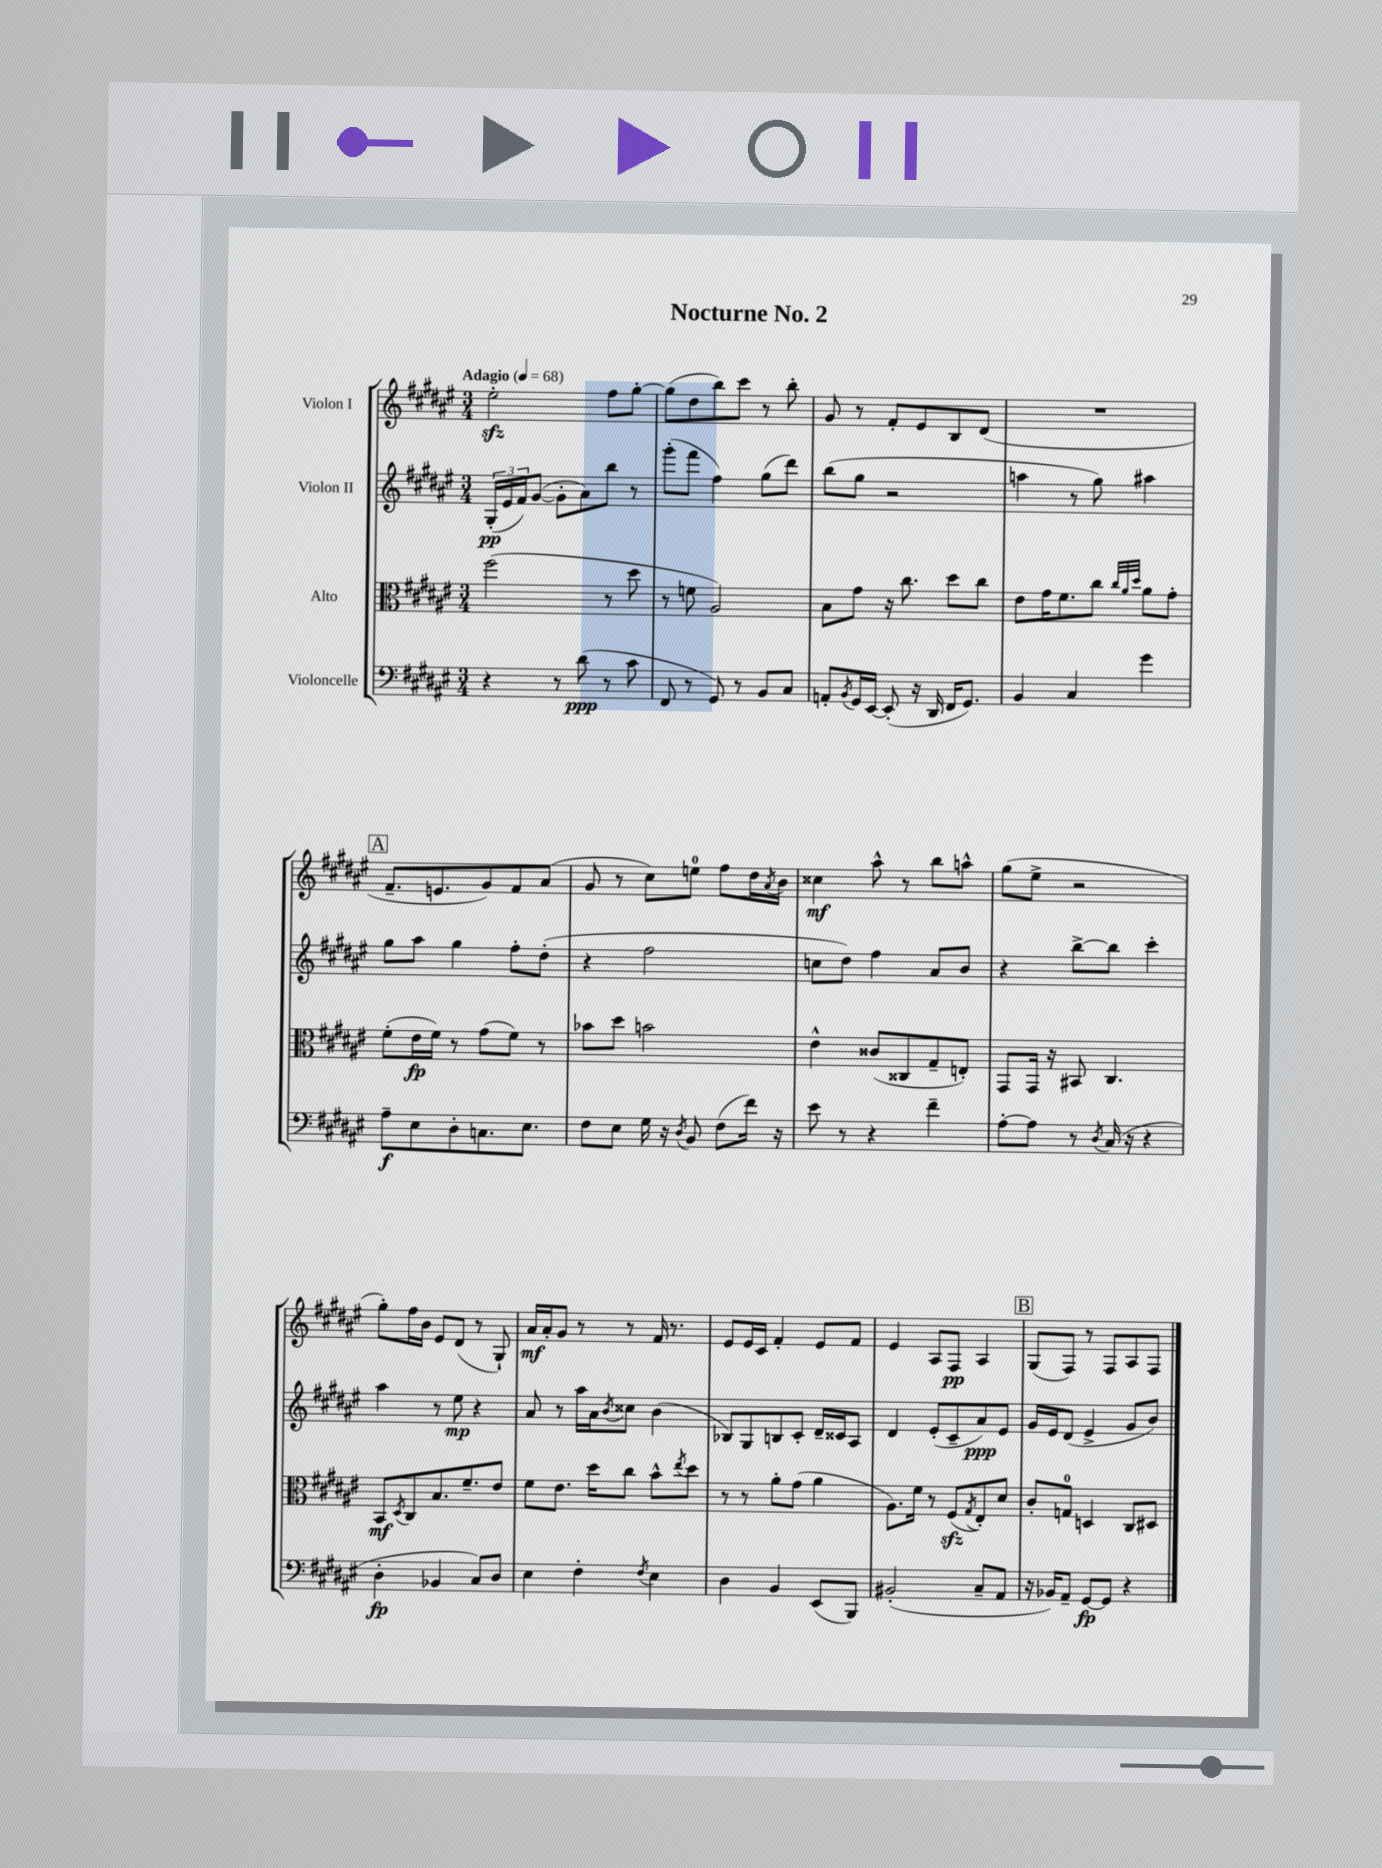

**kern	**kern	**kern	**kern
*staff4	*staff3	*staff2	*staff1
*clefF4	*clefC3	*clefG2	*clefG2
*k[f#c#g#d#a#e#]	*k[f#c#g#d#a#e#]	*k[f#c#g#d#a#e#]	*k[f#c#g#d#a#e#]
*M3/4	*M3/4	*M3/4	*M3/4
*MM68	*MM68	*MM68	*MM68
4r	(2ff#\	(24G#'/LL	2ee#'\
.	.	24e#/	.
.	.	24f#/J)	.
.	.	([8g#/J	.
8r	.	8g#'\]L	.
(8d#\	.	8a#\)	.
8r	8r	8bb\J	8ff#\L
8c#\	8dd#\	8r	[8gg#'\J
=	=	=	=
8FF#/	8r	(8ggg#'\L	(8gg#\]L
8r	8f\	8fff#\J	8dd#\
8GG#/)	2A#/)	4ff#\)	8bb\)
8r	.	.	8ccc#\J
8BB/L	.	(8gg#\L	8r
8C#/J	.	8ddd#\J)	8bb'\
=	=	=	=
8AA'/L	8B\L	(8bb\L	8g#/
8qBB/	.	.	.
16GG#/L	8g#\J	8gg#\J	8r
[16EE#/JJ	.	.	.
(8EE#'/]	16r	2r	8f#'/L
.	8.cc#\	.	.
16r	.	.	8e#/
16DD#/	.	.	.
16FF#/LK	8dd#\L	.	8B/
8.GG#/J)	.	.	.
.	8cc#\J	.	(8d#/J
=	=	=	=
4BB/	8e#\L	4aa\	2.r
.	16g#\K	.	.
.	8.f#\	.	.
4C#/	.	8r	.
.	8cc#\J	8gg#\)	.
.	32qqcc#/LLL	.	.
.	32qqa#/	.	.
.	32qqdd#/JJJ	.	.
4g#\	8a#\L	4aa#\	.
.	8g#'\J	.	.
=	=	=	=
8A#~\L	(8f#'\L	8gg#\L	8.f#~/L
8E#\	16e#\L	8aa#\J	.
.	16f#\JJ)	.	8.e/
8D#'\	8r	4gg#\	.
8.C\	(8g#\L	.	8g#/)
.	8f#\J)	8ff#'\L	8f#/
8.E#\J	.	.	.
.	8r	(8dd#'\J	(8a#/J
=	=	=	=
8F#\L	8b-\L	4r	8g#/
8E#\J	8dd#\J	.	8r
16G#\	2b\	2ff#\	8cc#\L)
16r	.	.	.
8qD#/	.	.	.
8BB/	.	.	8ee\J
(8F#\L	.	.	8ff#\L
16f#\Jk)	.	.	16dd#\L
.	.	.	8qa#/
16r	.	.	16b\JJ
=	=	=	=
8e#\	4e#^^\	8cc\L	4cc##\
8r	.	8dd#\J)	.
4r	(8c##/L	4ff#\	8aa#^^\
.	8C##/	.	8r
4f#~\	8G#~/	8a#/L	8bb\L
.	8E'/J)	8b/J	8aa^^\J
=	=	=	=
[8A#'\L	8GG#/L	4r	(8gg#\L
8A#\]J	16GG#/Jk	.	8ee#^\J
.	16r	.	.
8r	8BB#/	[8bb^\L	2r
8qD#/	.	.	.
(16C#/	4.C#/	8bb\]J	.
16r	.	.	.
4r	.	4ccc#'\	.
=	=	=	=
4D#'\	8BB/L	4aa#\	8gg#'\L)
.	8qD#/	.	.
.	8C#/	.	16ff#\L
.	.	.	16b\JJ
4BB-/	8.B/	8r	8e#/L
.	.	8ee#\	(8d#/J
.	8.f#~/	.	.
8C#/L)	.	4r	8r
8D#/J	8e#/J	.	8G#`/)
=	=	=	=
4E#\	8f#\L	8a#/	16a#/LL
.	.	.	16a#'/J
.	8.e#\J	8r	8g#/J
4F#'\	.	16aa#\LL	8r
.	16dd#\LK	16a#\J	.
.	.	8qb/	.
.	8cc#\J	8cc##\J	8r
8qF#/	.	.	.
4E#\	8b^^\L	(4b\	16f#/
.	.	.	8.r
.	8qee#/	.	.
.	8dd#\J	.	.
=	=	=	=
4D#\	8r	8B-/L)	8e#/L
.	8r	8G#/	16e#/L
.	.	.	16c#/JJ
4BB/	8a#'\L	8B/	4f#'/
.	(8g#\J	8c#'/J	.
(8EE#/L	4a#\	16d#~/LL	8e#/L
.	.	16c##/J	.
8BBB/J)	.	8A#/J	8f#/J
=	=	=	=
(2BB#'/	8.A#\L)	4d#/	4e#/
.	16f#\Jk	.	.
.	8r	(8e#'/L	8A#/L
.	(8F#/L	8c#~/	8F#/J
.	8qG#/	.	.
8C#~/L	8E#'/)	8a#/)	4A#/
8AA#/J	8d#/J	8e#/J	.
=	=	=	=
16r	8c#'/L	16g#/LL	(8G#/L
16BB-/LK)	.	16e#/J	.
8AA#~/J	8G/J	(8d#/J	8F#/J)
[8GG#/L	4D/	4e#^/	8r
8GG#/]J	.	.	8F#/L
4r	8C#/L	8g#/L	8A#/
.	8D#/J	8b/J)	8F#/J
==	==	==	==
*-	*-	*-	*-
